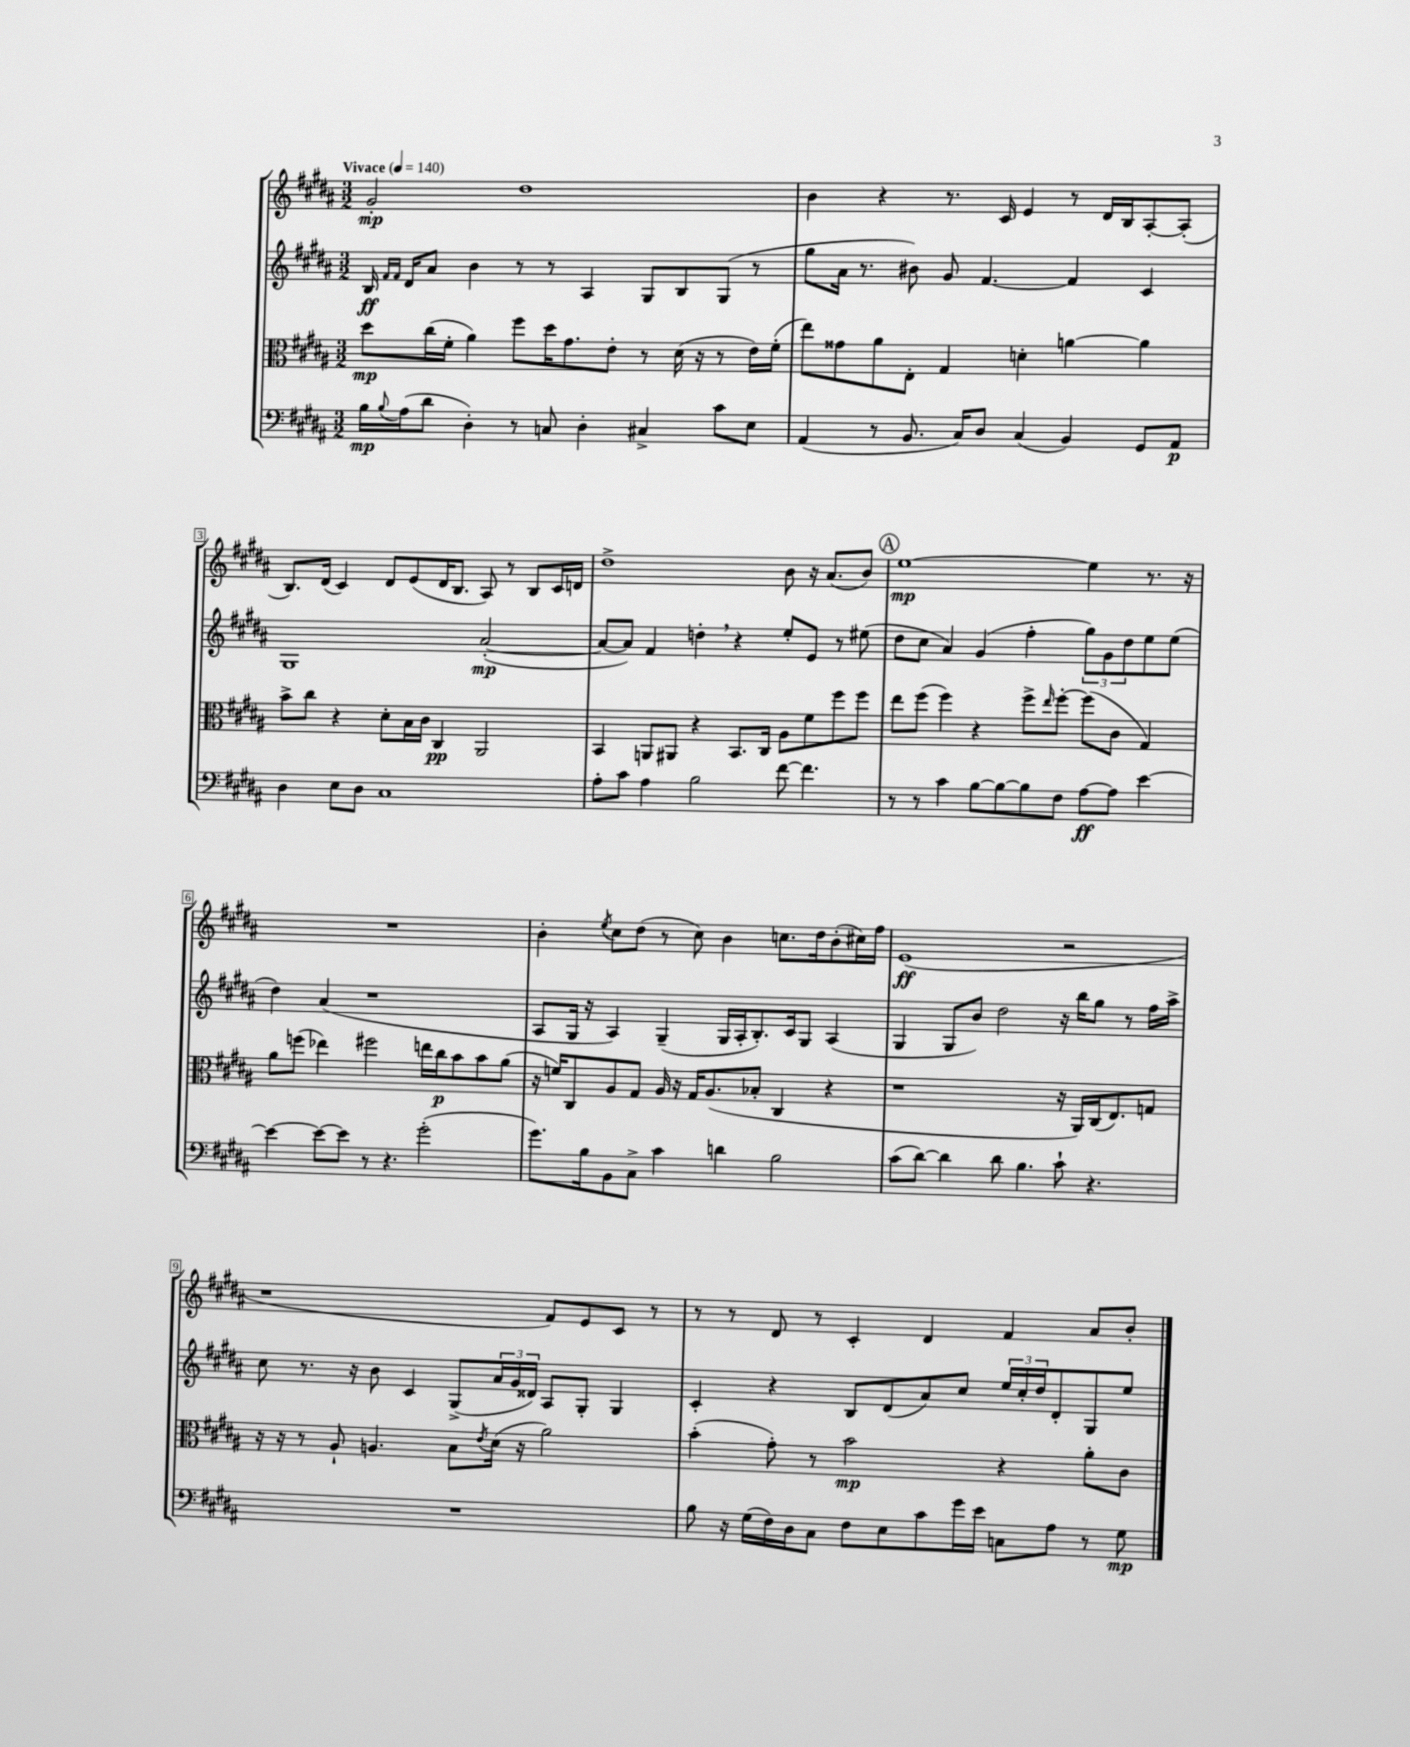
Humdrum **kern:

**kern	**kern	**kern	**kern
*staff4	*staff3	*staff2	*staff1
*clefF4	*clefC3	*clefG2	*clefG2
*k[f#c#g#d#a#]	*k[f#c#g#d#a#]	*k[f#c#g#d#a#]	*k[f#c#g#d#a#]
*M3/2	*M3/2	*M3/2	*M3/2
*MM140	*MM140	*MM140	*MM140
16B	8dd#	16B	2g#'
.	.	16qqf#	.
8qqB	.	16qqf#	.
(16A#	.	16d#	.
8d#	(16cc#	8a#	.
.	16f#'	.	.
4D#')	4a#)	4b	.
8r	8ff#	8r	1dd#
8C	16dd#	8r	.
.	8.g#	.	.
4D#'	.	4A#	.
.	8e'	.	.
4C#^	8r	8G#	.
.	(16d#	8B	.
.	16r	.	.
8c#	8r	(8G#	.
8E	16e)	8r	.
.	(16f#'	.	.
=	=	=	=
(4AA#	8ee)	8gg#	4b
.	8g##	16a#	.
.	.	8.r	.
8r	8a#	.	4r
8.BB	8E'	8b#)	.
.	4G#	8g#	8.r
16C#)	.	.	.
8D#	.	[4.f#	.
.	.	.	16c#
(4C#	4d'	.	4e
4BB)	[4a	4f#]	8r
.	.	.	16d#
.	.	.	16B
8GG#	4a]	4c#	[8A#'
8AA#	.	.	(8A#']
=	=	=	=
4D#	8b^	1G#	8.B)
.	8cc#	.	.
.	.	.	(16d#
8E	4r	.	4c#)
8D#	.	.	.
1C#	8d#'	.	8d#
.	16B	.	(8e
.	16c#	.	.
.	4C#	.	16d#
.	.	.	8.B
.	2AA#	([2a#'	8A#)
.	.	.	8r
.	.	.	8B
.	.	.	16c#
.	.	.	16d
=	=	=	=
8A#'	4BB	8a#_	1dd#^
8c#	.	8a#])	.
4A#	8AA	4f#	.
.	8AA#	.	.
2B	4r	4dd'	.
.	8.BB	4r	.
.	16C#	.	.
[8f#	8A#	8ee'	8b
4.f#]	8f#	8e	16r
.	.	.	(8.a#
.	8ff#	8r	.
.	8ff#	(8ee#	8b)
=	=	=	=
8r	8ee	8dd#	[1ee
8r	(8ff#	8cc#	.
4c#	4ff#)	4a#)	.
[8B	4r	(4g#	.
8B_	.	.	.
8B]	8ff#^	4ff#'	.
.	16qqee	.	.
8F#	[8ff#'	.	.
[8A#	(8ff#]	12gg#)	4ee]
.	.	12g#	.
8A#]	8c#	.	.
.	.	12dd#	.
[4e	4G#)	8ee	8.r
.	.	(8ee	.
.	.	.	16r
=	=	=	=
4e_	8a#	4dd#)	1.r
.	(8ff	.	.
8e_	4ee-)	(4a#	.
8e]	.	.	.
8r	2ff#	1r	.
4.r	.	.	.
(2g#'	16ee	.	.
.	16cc#	.	.
.	8b	.	.
.	8b	.	.
.	(8a#	.	.
=	=	=	=
8.g#)	16r	8A#	4b'
.	16f)	.	.
.	8C#	16G#	.
16B	.	16r	.
.	.	.	8qee
8BB	8A#	4A#)	8cc#
8C#^	8G#	.	(8dd#
4c#	16A#	(4G#~	8r
.	16r	.	.
.	16G#	.	8cc#)
.	(8.A#	.	.
4d	.	16G#	4b
.	.	16A#'	.
.	8B-'	8.B')	.
2B	4C#	.	8.cc
.	.	16c#	.
.	.	8G#	.
.	.	.	16dd#
.	4r	(4A#	(8b'
.	.	.	16cc#)
.	.	.	16ff#
=	=	=	=
(8c#	1r	4G#	(1e
[8d#)	.	.	.
4d#]	.	8G#	.
.	.	8b)	.
8d#	.	2dd#	.
4.B	.	.	.
8c#`	16r	16r	2r
.	16AA#)	16bb	.
4.r	(16C#	8gg#	.
.	8.E)	.	.
.	.	8r	.
.	8G	16ff#	.
.	.	16aa#^	.
=	=	=	=
1.r	16r	8cc#	1r
.	16r	.	.
.	8r	8.r	.
.	8A#`	.	.
.	.	16r	.
.	4.A	8b	.
.	.	4c#	.
.	8B	(8G#^	.
.	8qe	.	.
.	(16d#	24a#	.
.	.	24g#	.
.	16r	.	.
.	.	24d##)	.
.	2a#)	8A#	8f#)
.	.	8G#'	8e
.	.	4G#	8c#
.	.	.	8r
=	=	=	=
8B	(4b'	4c#'	8r
16r	.	.	8r
(16G#	.	.	.
16F#)	8g#')	4r	8d#
16D#	.	.	.
8C#	8r	.	8r
8F#	2b	8B	4c#'
8E	.	(8d#	.
8c#	.	8a#)	4d#
16g#	.	8cc#	.
16e	.	.	.
8C	4r	24ee	4f#
.	.	24cc#'	.
.	.	24dd#	.
8A#	.	8d#'	.
8r	8a#'	8G#	8a#
8G#	8c#	8ee	8b'
==	==	==	==
*-	*-	*-	*-
